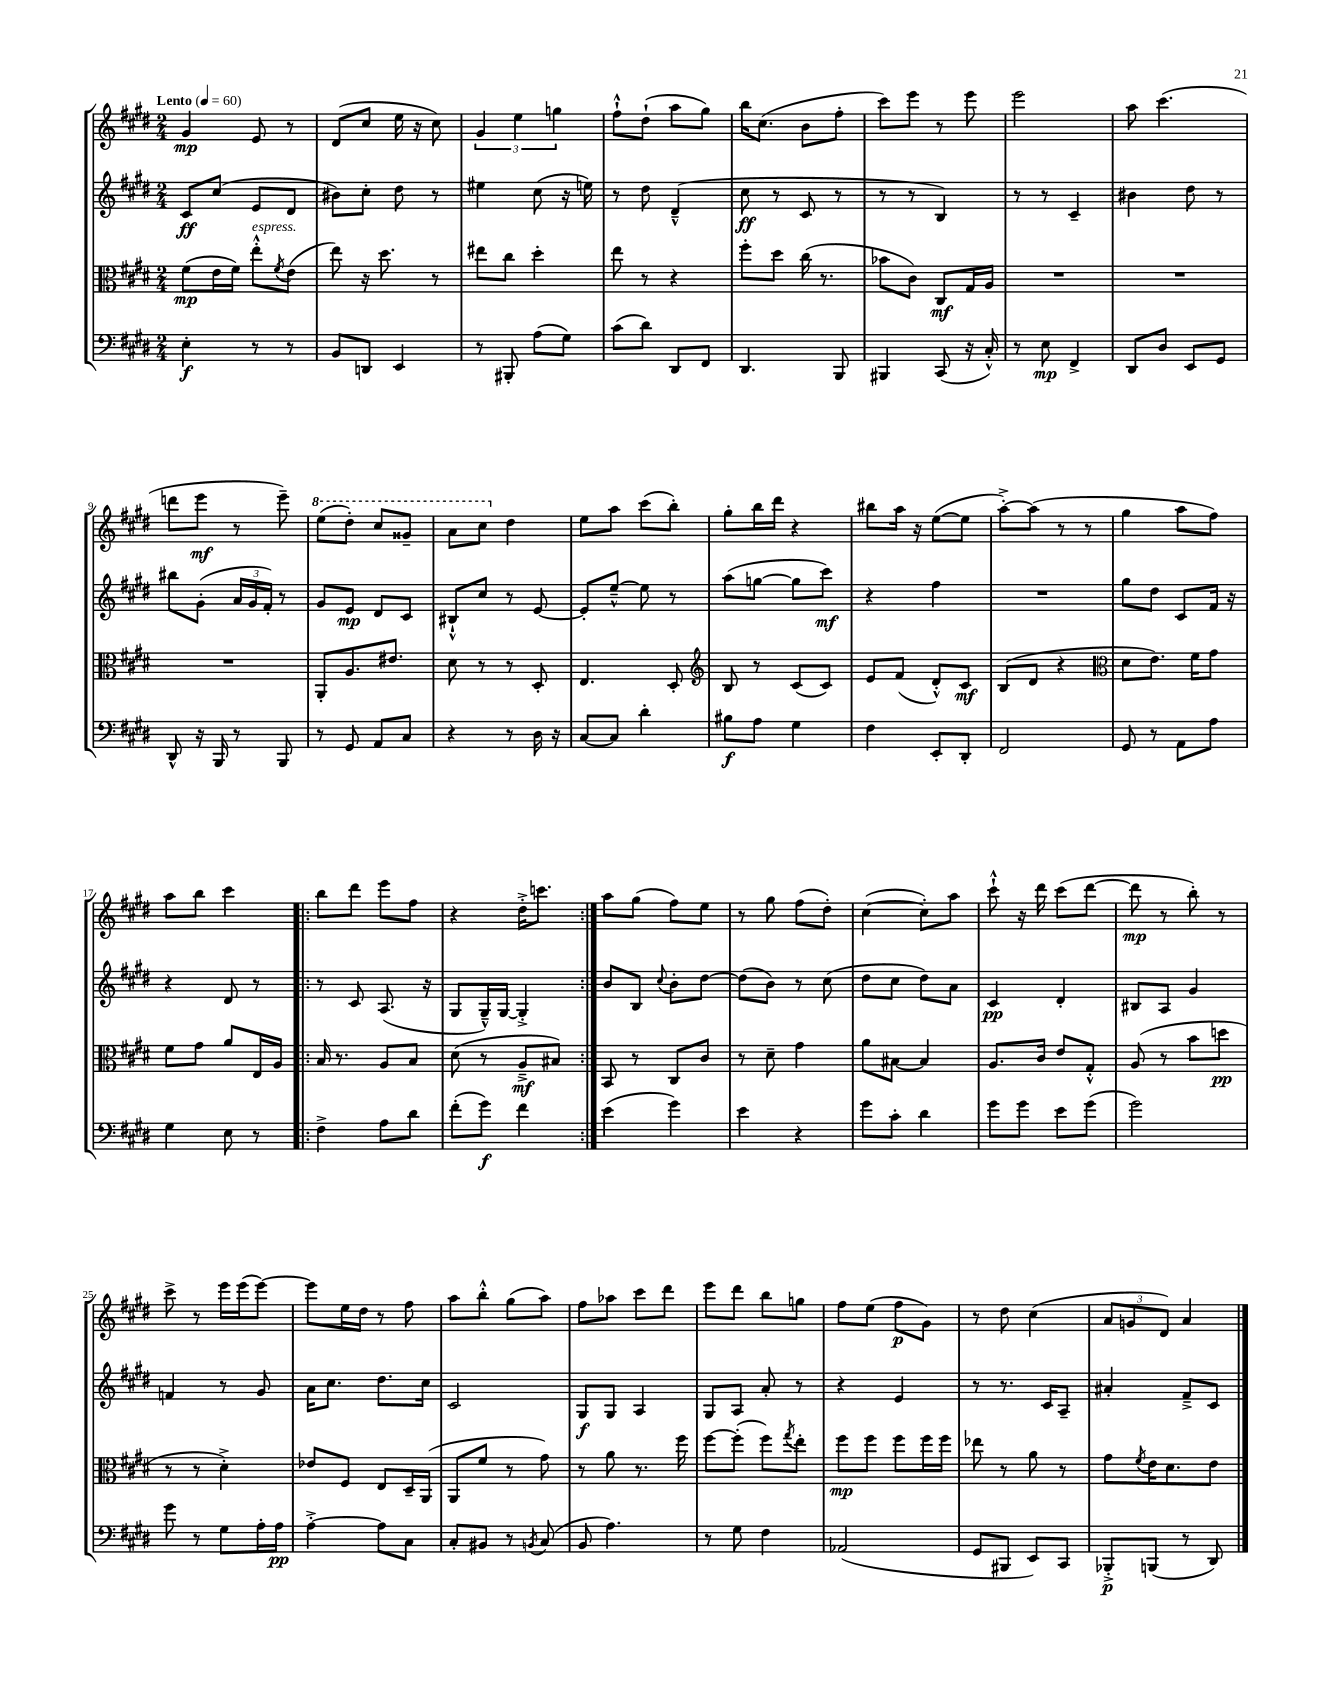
<<
\new StaffGroup <<
\new Staff = "s0" {
    \clef treble \key e \major \numericTimeSignature \time 2/4 \tempo "Lento" 4 = 60
    gis'4\mp e'8 r8 |
    dis'8( cis''8 e''16 r16 cis''8) |
    \tuplet 3/2 { gis'4 e''4 g''4 } |
    fis''8-!-^ dis''8-!( a''8 gis''8) |
    b''16 cis''8.( b'8 fis''8-. |
    cis'''8) e'''8 r8 e'''8 |
    e'''2 |
    a''8 cis'''4.( |
    d'''8 e'''8\mf r8 e'''8--) |
    \ottava #1 e'''8( dis'''8-.) cis'''8 gisis''8-- |
    a''8 cis'''8 \ottava #0 dis''4 |
    e''8 a''8 cis'''8( b''8-.) |
    gis''8-. b''16 dis'''16 r4 |
    bis''8 a''16 r16 e''8~( e''8 |
    a''8~-.->) a''8( r8 r8 |
    gis''4 a''8 fis''8) |
    a''8 b''8 cis'''4 |
    \repeat volta 2 { b''8 dis'''8 e'''8 fis''8 |
    r4 dis''16-.-> c'''8. | }
    a''8 gis''8( fis''8) e''8 |
    r8 gis''8 fis''8( dis''8-.) |
    cis''4~( cis''8-.) a''8 |
    cis'''8-!-^ r16 dis'''16 cis'''8( dis'''8~ |
    dis'''8\mp r8 b''8-.) r8 |
    cis'''8-> r8 e'''16 e'''16( e'''8~) |
    e'''8 e''16 dis''16 r8 fis''8 |
    a''8 b''8-.-^ gis''8( a''8) |
    fis''8 aes''8 cis'''8 dis'''8 |
    e'''8 dis'''8 b''8 g''8 |
    fis''8 e''8( fis''8\p gis'8) |
    r8 dis''8 cis''4( |
    \tuplet 3/2 { a'8 g'8 dis'8) } a'4 \bar "|." |
}
\new Staff = "s1" {
    \clef treble \key e \major \numericTimeSignature \time 2/4
    cis'8\ff cis''8( e'8 dis'8 |
    bis'8) cis''8-. dis''8 r8 |
    eis''4 cis''8( r16 e''16) |
    r8 dis''8 dis'4---^( |
    cis''8\ff r8 cis'8 r8 |
    r8 r8 b4) |
    r8 r8 cis'4-- |
    bis'4 dis''8 r8 |
    bis''8 gis'8-.( \tuplet 3/2 { a'16 gis'16 fis'16-.) } r8 |
    gis'8 e'8\mp dis'8 cis'8 |
    bis8-!-^ cis''8 r8 e'8~ |
    e'8-. e''8~---^ e''8 r8 |
    a''8( g''8~ g''8 cis'''8\mf) |
    r4 fis''4 |
    R2 |
    gis''8 dis''8 cis'8 fis'16 r16 |
    r4 dis'8 r8 |
    \repeat volta 2 { r8 cis'8 a8.( r16 |
    gis8 gis16---^) gis16~ gis4-.-> | }
    b'8 b8 \appoggiatura { cis''8 } b'8-. dis''8~ |
    dis''8( b'8) r8 cis''8( |
    dis''8 cis''8 dis''8) a'8 |
    cis'4\pp dis'4-. |
    bis8 a8 gis'4 |
    f'4 r8 gis'8 |
    a'16 cis''8. dis''8. cis''16 |
    cis'2 |
    gis8\f gis8 a4 |
    gis8 a8 a'8-. r8 |
    r4 e'4 |
    r8 r8. cis'16 a8-- |
    ais'4-. fis'8---> cis'8 \bar "|." |
}
\new Staff = "s2" {
    \clef alto \key e \major \numericTimeSignature \time 2/4
    fis'8\mp( e'16 fis'16) e''8-.-^^\markup { \italic "espress." } \acciaccatura { fis'8 } e'8( |
    e''8) r16 dis''8. r8 |
    eis''8 cis''8 dis''4-. |
    e''8 r8 r4 |
    fis''8-. dis''8 cis''16( r8. |
    bes'8 cis'8) cis8\mf gis16 a16 |
    R2 |
    R2 |
    R2 |
    a,8-. a8. eis'8. |
    dis'8 r8 r8 dis8-. |
    e4. dis8-. |
    \clef treble b8 r8 cis'8( cis'8) |
    e'8 fis'8( dis'8-.-^) cis'8\mf |
    b8( dis'8 r4 |
    \clef alto dis'8 e'8.) fis'16 gis'8 |
    fis'8 gis'8 a'8 e16 a16 |
    \repeat volta 2 { b16 r8. a8 b8 |
    dis'8( r8 a8--->\mf bis8) | }
    b,8 r8 cis8 cis'8 |
    r8 dis'8-- gis'4 |
    a'8 bis8~ bis4 |
    a8. cis'16 e'8 gis8-.-^ |
    a8( r8 b'8 d''8\pp |
    r8 r8 dis'4-.->) |
    ees'8 fis8 e8 dis16-- a,16( |
    a,8 fis'8 r8 gis'8) |
    r8 a'8 r8. fis''16 |
    fis''8~ fis''8-.( fis''8) \acciaccatura { gis''8 } e''8-. |
    fis''8\mp fis''8 fis''8 fis''16 fis''16 |
    ees''8 r8 a'8 r8 |
    gis'8 \acciaccatura { fis'8 } e'16 dis'8. e'8 \bar "|." |
}
\new Staff = "s3" {
    \clef bass \key e \major \numericTimeSignature \time 2/4
    e4-.\f r8 r8 |
    b,8 d,8 e,4 |
    r8 bis,,8-. a8( gis8) |
    cis'8( dis'8) dis,8 fis,8 |
    dis,4. b,,8 |
    bis,,4 cis,8( r16 cis16-.-^) |
    r8 e8\mp fis,4-> |
    dis,8 dis8 e,8 gis,8 |
    dis,8-^ r16 b,,16 r8 b,,8 |
    r8 gis,8 a,8 cis8 |
    r4 r8 dis16 r16 |
    cis8~ cis8 dis'4-. |
    bis8\f a8 gis4 |
    fis4 e,8-. dis,8-. |
    fis,2 |
    gis,8 r8 a,8 a8 |
    gis4 e8 r8 |
    \repeat volta 2 { fis4-> a8 dis'8 |
    fis'8-.( gis'8\f) fis'4 | }
    e'4( gis'4) |
    e'4 r4 |
    gis'8 cis'8-. dis'4 |
    gis'8 gis'8 e'8 gis'8( |
    gis'2) |
    gis'8 r8 gis8 a16-. a16\pp |
    a4~-.-> a8 cis8 |
    cis8-. bis,8 r8 \acciaccatura { b,8 } cis8( |
    b,8 a4.) |
    r8 gis8 fis4 |
    aes,2( |
    gis,8 bis,,8 e,8) cis,8 |
    bes,,8-.->\p b,,8( r8 dis,8) \bar "|." |
}
>>
>>
